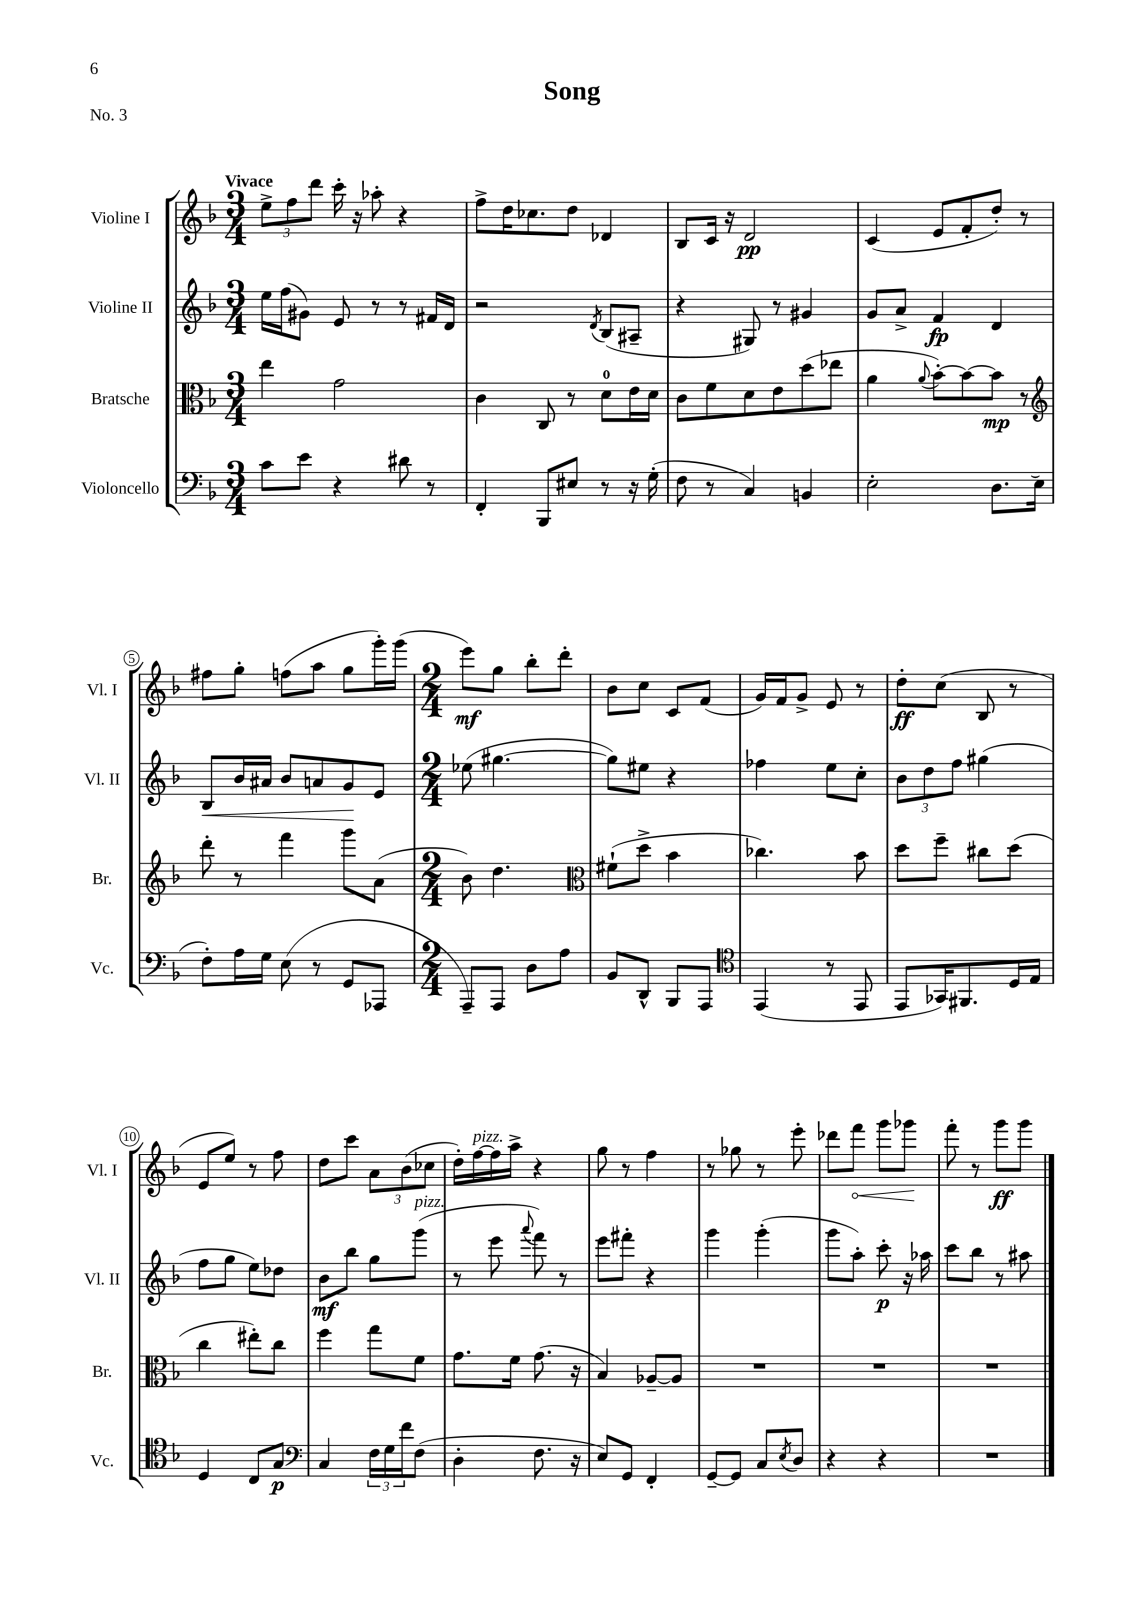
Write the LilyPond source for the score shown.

\header { title = "Song" piece = "No. 3" }
<<
\new StaffGroup <<
\new Staff = "s0" \with { instrumentName = "Violine I" shortInstrumentName = "Vl. I" } {
    \clef treble \key f \major \numericTimeSignature \time 3/4 \tempo "Vivace"
    \tuplet 3/2 { e''8-> f''8 d'''8 } c'''16-. r16 aes''8-. r4 |
    f''8-> d''16 ces''8. d''8 des'4 |
    bes8 c'16 r16 d'2\pp |
    c'4( e'8 f'8-. d''8-.) r8 |
    fis''8 g''8-. f''8( a''8 g''8 g'''16-.) g'''16( |
    \numericTimeSignature \time 2/4 e'''8\mf) g''8 bes''8-. d'''8-. |
    bes'8 c''8 c'8 f'8( |
    g'16) f'16 g'8-> e'8 r8 |
    d''8-.\ff c''8( bes8 r8 |
    e'8 e''8) r8 f''8 |
    d''8 c'''8 \tuplet 3/2 { a'8 bes'8( ces''8 } |
    d''16-.) f''16~^\markup { \italic "pizz." } f''16 a''16-> r4 |
    g''8 r8 f''4 |
    r8 ges''8 r8 e'''8-. |
    des'''8 \once \override Hairpin.circled-tip = ##t f'''8\< g'''8 ges'''8\! |
    f'''8-. r8 g'''8\ff g'''8 \bar "|." |
}
\new Staff = "s1" \with { instrumentName = "Violine II" shortInstrumentName = "Vl. II" } {
    \clef treble \key f \major \numericTimeSignature \time 3/4
    e''16 f''16( gis'8) e'8 r8 r8 fis'16 d'16 |
    r2 \acciaccatura { d'8 } bes8( ais8-- |
    r4 gis8) r8 gis'4 |
    g'8 a'8-> f'4\fp d'4 |
    bes8\< bes'16 ais'16 bes'8 a'8 g'8\! e'8 |
    \numericTimeSignature \time 2/4 ees''8( gis''4.~ |
    gis''8) eis''8 r4 |
    fes''4 e''8 c''8-. |
    \tuplet 3/2 { bes'8 d''8 f''8 } gis''4( |
    f''8 g''8 e''8) des''8 |
    bes'8\mf bes''8 g''8 g'''8^\markup { \italic "pizz." }( |
    r8 e'''8 \appoggiatura { a'''8 } f'''8) r8 |
    e'''8 fis'''8-. r4 |
    g'''4 g'''4-.( |
    g'''8 a''8-.) c'''8-.\p r16 aes''16 |
    c'''8 bes''8 r8 ais''8 \bar "|." |
}
\new Staff = "s2" \with { instrumentName = "Bratsche" shortInstrumentName = "Br." } {
    \clef alto \key f \major \numericTimeSignature \time 3/4
    e''4 g'2 |
    c'4 c8 r8 d'8-0 e'16 d'16 |
    c'8 f'8 d'8 e'8 d''8( ees''8 |
    a'4 \appoggiatura { a'8 } bes'8~-.) bes'8~ bes'8\mp r8 |
    \clef treble d'''8-. r8 f'''4 g'''8 a'8( |
    \numericTimeSignature \time 2/4 bes'8) d''4. |
    \clef alto fis'8-!( d''8-> bes'4 |
    ces''4.) bes'8 |
    d''8 f''8-- cis''8 d''8( |
    c''4 eis''8-.) c''8 |
    f''4 g''8 f'8 |
    g'8. f'16 g'8.( r16 |
    bes4) aes8~-- aes8 |
    R2 |
    R2 |
    R2 \bar "|." |
}
\new Staff = "s3" \with { instrumentName = "Violoncello" shortInstrumentName = "Vc." } {
    \clef bass \key f \major \numericTimeSignature \time 3/4
    c'8 e'8 r4 dis'8 r8 |
    f,4-. bes,,8 eis8 r8 r16 g16-.( |
    f8 r8 c4) b,4 |
    e2-. d8. e16( |
    f8-.) a16 g16 e8( r8 g,8 aes,,8 |
    \numericTimeSignature \time 2/4 a,,8--) a,,8 d8 a8 |
    bes,8 d,8-^ bes,,8 a,,8 |
    \clef tenor e,4( r8 e,8 |
    e,8 ges,16) fis,8. d16 e16 |
    d4 c8 g8\p |
    \clef bass c4 \tuplet 3/2 { f16 g16 f'16 } f8( |
    d4-. f8. r16 |
    e8) g,8 f,4-. |
    g,8~-- g,8 c8 \acciaccatura { e8 } d8 |
    r4 r4 |
    R2 \bar "|." |
}
>>
>>
\layout { \context { \Score \override BarNumber.stencil = #(make-stencil-circler 0.1 0.3 ly:text-interface::print) } }
